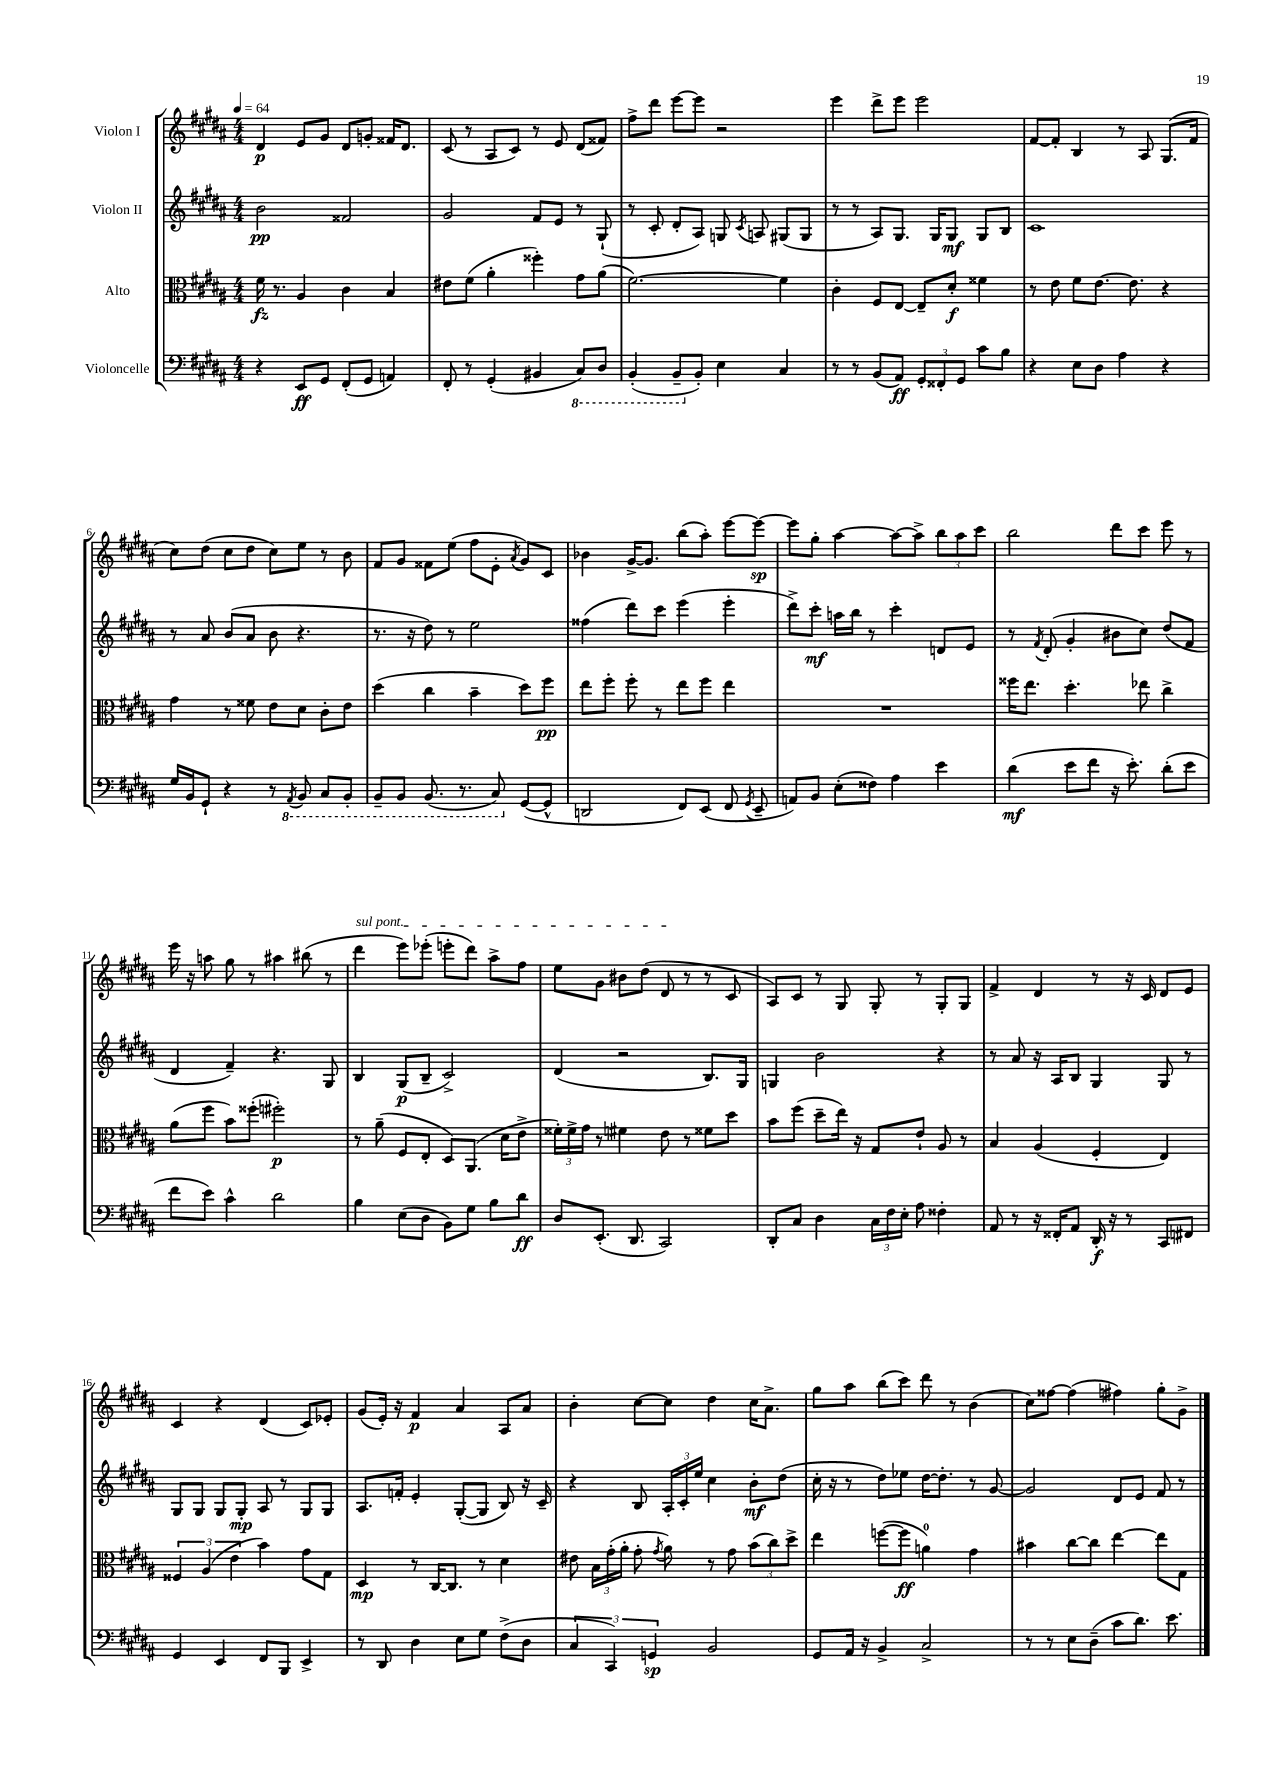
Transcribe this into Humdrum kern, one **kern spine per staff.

**kern	**kern	**kern	**kern
*staff4	*staff3	*staff2	*staff1
*clefF4	*clefC3	*clefG2	*clefG2
*k[f#c#g#d#a#]	*k[f#c#g#d#a#]	*k[f#c#g#d#a#]	*k[f#c#g#d#a#]
*M4/4	*M4/4	*M4/4	*M4/4
*MM64	*MM64	*MM64	*MM64
4r	16f#	2b	4d#
.	8.r	.	.
8EE	4A#	.	8e
8GG#	.	.	8g#
(8FF#'	4c#	2f##	8d#
8GG#	.	.	8g'
4AA)	4B	.	16f##
.	.	.	8.d#
=	=	=	=
8FF#'	8e#	2g#	(8c#
8r	(8f#	.	8r
(4GG#'	4a#'	.	8A#
.	.	.	8c#)
4BB#	4ff##')	8f#	8r
.	.	8e	8e
8CC#)	8g#	8r	(8d#
8DD#	(8a#	(8G#`	8f##)
=	=	=	=
(4BBB'	[2.f#)	8r	8ff#^
.	.	8c#'	8ddd#
8BBB~	.	8d#'	[8eee
8BB')	.	8A#)	8eee]
4E	.	8G	2r
.	.	8qc#	.
.	.	8A	.
4C#	4f#]	(8G#	.
.	.	8G#	.
=	=	=	=
8r	4c#'	8r	4eee
8r	.	8r	.
(8BB	8F#	8A#)	8ddd#^
8AA#)	[8E	8.G#	8eee
12GG#'	8E~]	.	2eee
.	.	16G#	.
12FF##'	.	.	.
.	8d#'	8G#	.
12GG#	.	.	.
8c#	4f##	8G#	.
8B	.	8B	.
=	=	=	=
4r	8r	1c#	[8f#
.	8e	.	8f#']
8E	8f#	.	4B
8D#	[8.e	.	.
4A#	.	.	8r
.	8.e]	.	.
.	.	.	8A#
4r	4r	.	(8.G#
.	.	.	16f#
=	=	=	=
16G#	4g#	8r	8cc#)
16BB	.	.	.
8GG#`	.	8a#	(8dd#
4r	8r	(8b	8cc#
.	8f##	8a#	8dd#
8r	8e	8b	8cc#)
8qAAA#	.	.	.
8BBB	8d#	4.r	8ee
8CC#	8c#'	.	8r
8BBB'	8e	.	8b
=	=	=	=
8BBB~	(4dd#	8.r	8f#
8BBB	.	.	8g#
.	.	16r	.
(8.BBB	4cc#	8dd#)	8f##
.	.	8r	(8ee
8.r	.	.	.
.	4b~	2ee	8ff#
8CC#)	.	.	8e'
.	.	.	8qa#
([8GG#	8dd#)	.	8g#)
8GG#^^]	8ff#	.	8c#
=	=	=	=
2DD	8ee	(4ff##	4b-
.	8ff#'	.	.
.	8ff#'	8ddd#)	[16g#^
.	.	.	8.g#]
.	8r	8ccc#	.
8FF#)	8ee	(4eee	(8bb
(8EE	8ff#	.	8aa#')
8FF#	4ee	4eee'	[8eee
8qGG#	.	.	.
8EE~	.	.	8eee_
=	=	=	=
8AA)	1r	8ddd#^)	8eee]
8BB	.	8ccc#'	8gg#'
(8E'	.	16aa	[4aa#
.	.	16bb	.
8F##)	.	8r	.
4A#	.	4ccc#'	8aa#_
.	.	.	8aa#^]
4e	.	8d	12bb
.	.	.	12aa#
.	.	8e	.
.	.	.	12ccc#
=	=	=	=
(4d#	16ff##	8r	2bb
.	8.ee	.	.
.	.	8qf#	.
.	.	(8d#'	.
8e	4.dd#'	4g#'	.
8f#	.	.	.
16r	.	8b#	8ddd#
8.e')	.	.	.
.	8ee-	8cc#)	8ccc#
(8d#'	4cc#^	(8dd#	8eee
8e	.	8f#	8r
=	=	=	=
8f#	(8a#	4d#	16eee
.	.	.	16r
8e)	8ff#	.	8aa
4c#^^	8b)	4f#~)	8gg#
.	(8ff##'	.	8r
2d#	2ff#')	4.r	4aa#
.	.	.	(8bb#
.	.	8G#	8r
=	=	=	=
4B	8r	4B	4ddd#
.	(8a#~	.	.
(8E	8F#	(8G#	8eee)
8D#	8E'	8B~	(8eee-'
8BB)	8D#)	2c#^)	8eee'
8G#	(8.AA#	.	8ddd#)
8B	.	.	8aa#^
.	16d#	.	.
8d#	8e^	.	8ff#
=	=	=	=
8D#	24f##')	(4d#	8ee
.	24f##^	.	.
.	24g#	.	.
(8.EE'	8r	.	8g#
.	4f#	2r	8b#
8.DD#	.	.	.
.	.	.	(8dd#
2CC#)	8e	.	8d#
.	8r	.	8r
.	8f##	8.B)	8r
.	8dd#	.	8c#
.	.	16G#	.
=	=	=	=
8DD#'	8b	4G	8A#)
8C#	(8ff#	.	8c#
4D#	8dd#~	2b	8r
.	16ee)	.	8G#
.	16r	.	.
24C#	8G#	.	8G#'
24F#	.	.	.
24E'	.	.	.
8A#	8e`	.	8r
4F##'	8A#	4r	8G#'
.	8r	.	8G#
=	=	=	=
8AA#	4B	8r	4f#^
8r	.	8a#	.
16r	(4A#	16r	4d#
16FF##'	.	16A#	.
8AA#	.	8B	.
16DD#'	4F#'	4G#	8r
16r	.	.	.
8r	.	.	16r
.	.	.	16c#
8CC#	4E)	8G#	8d#
8FF#	.	8r	8e
=	=	=	=
4GG#	6F##	8G#	4c#
.	.	8G#	.
.	(6A#	.	.
4EE	.	8G#	4r
.	6e	.	.
.	.	8G#'	.
8FF#	4b)	8A#	(4d#
8BBB	.	8r	.
4EE^	8g#	8G#	8c#)
.	8G#	8G#	8e-'
=	=	=	=
8r	4D#	8.A#	(8g#
8DD#	.	.	16e')
.	.	16f'	16r
4D#	8r	4e'	4f#
.	[16C#	.	.
.	8.C#]	.	.
8E	.	([8G#'	4a#
8G#	8r	8G#]	.
(8F#^	4d#	8B)	8A#
8D#	.	16r	8a#
.	.	16c#~	.
=	=	=	=
6C#	8e#	4r	4b'
.	24B	.	.
6CC#)	(24g#'	.	.
.	24a#'	.	.
.	8g#'	8B	[8cc#
6GG	.	.	.
.	8qg#	.	.
.	8a#)	24A#'	8cc#]
.	.	24c#'	.
.	.	24ee	.
2BB	8r	4cc#	4dd#
.	8g#	.	.
.	(12b	8b'	16cc#
.	.	.	8.a#^
.	12cc#)	.	.
.	.	(8dd#	.
.	12dd#^	.	.
=	=	=	=
8GG#	4ee	16cc#'	8gg#
.	.	16r	.
16AA#	.	8r	8aa#
16r	.	.	.
4BB^	([8ff	8dd#)	(8bb
.	8ff]	8ee-	8ccc#)
2C#^	4a)	[16dd#	8ddd#
.	.	8.dd#']	.
.	.	.	8r
.	4g#	8r	(4b
.	.	[8g#	.
=	=	=	=
8r	4b#	2g#]	8cc#)
8r	.	.	[8ff##
8E	[8cc#	.	(4ff##]
(8D#~	8cc#]	.	.
8c#	[4ee	8d#	4ff#)
8.d#)	.	8e	.
.	8ee]	8f#	8gg#'
8.e	.	.	.
.	8G#	8r	8g#^
==	==	==	==
*-	*-	*-	*-
